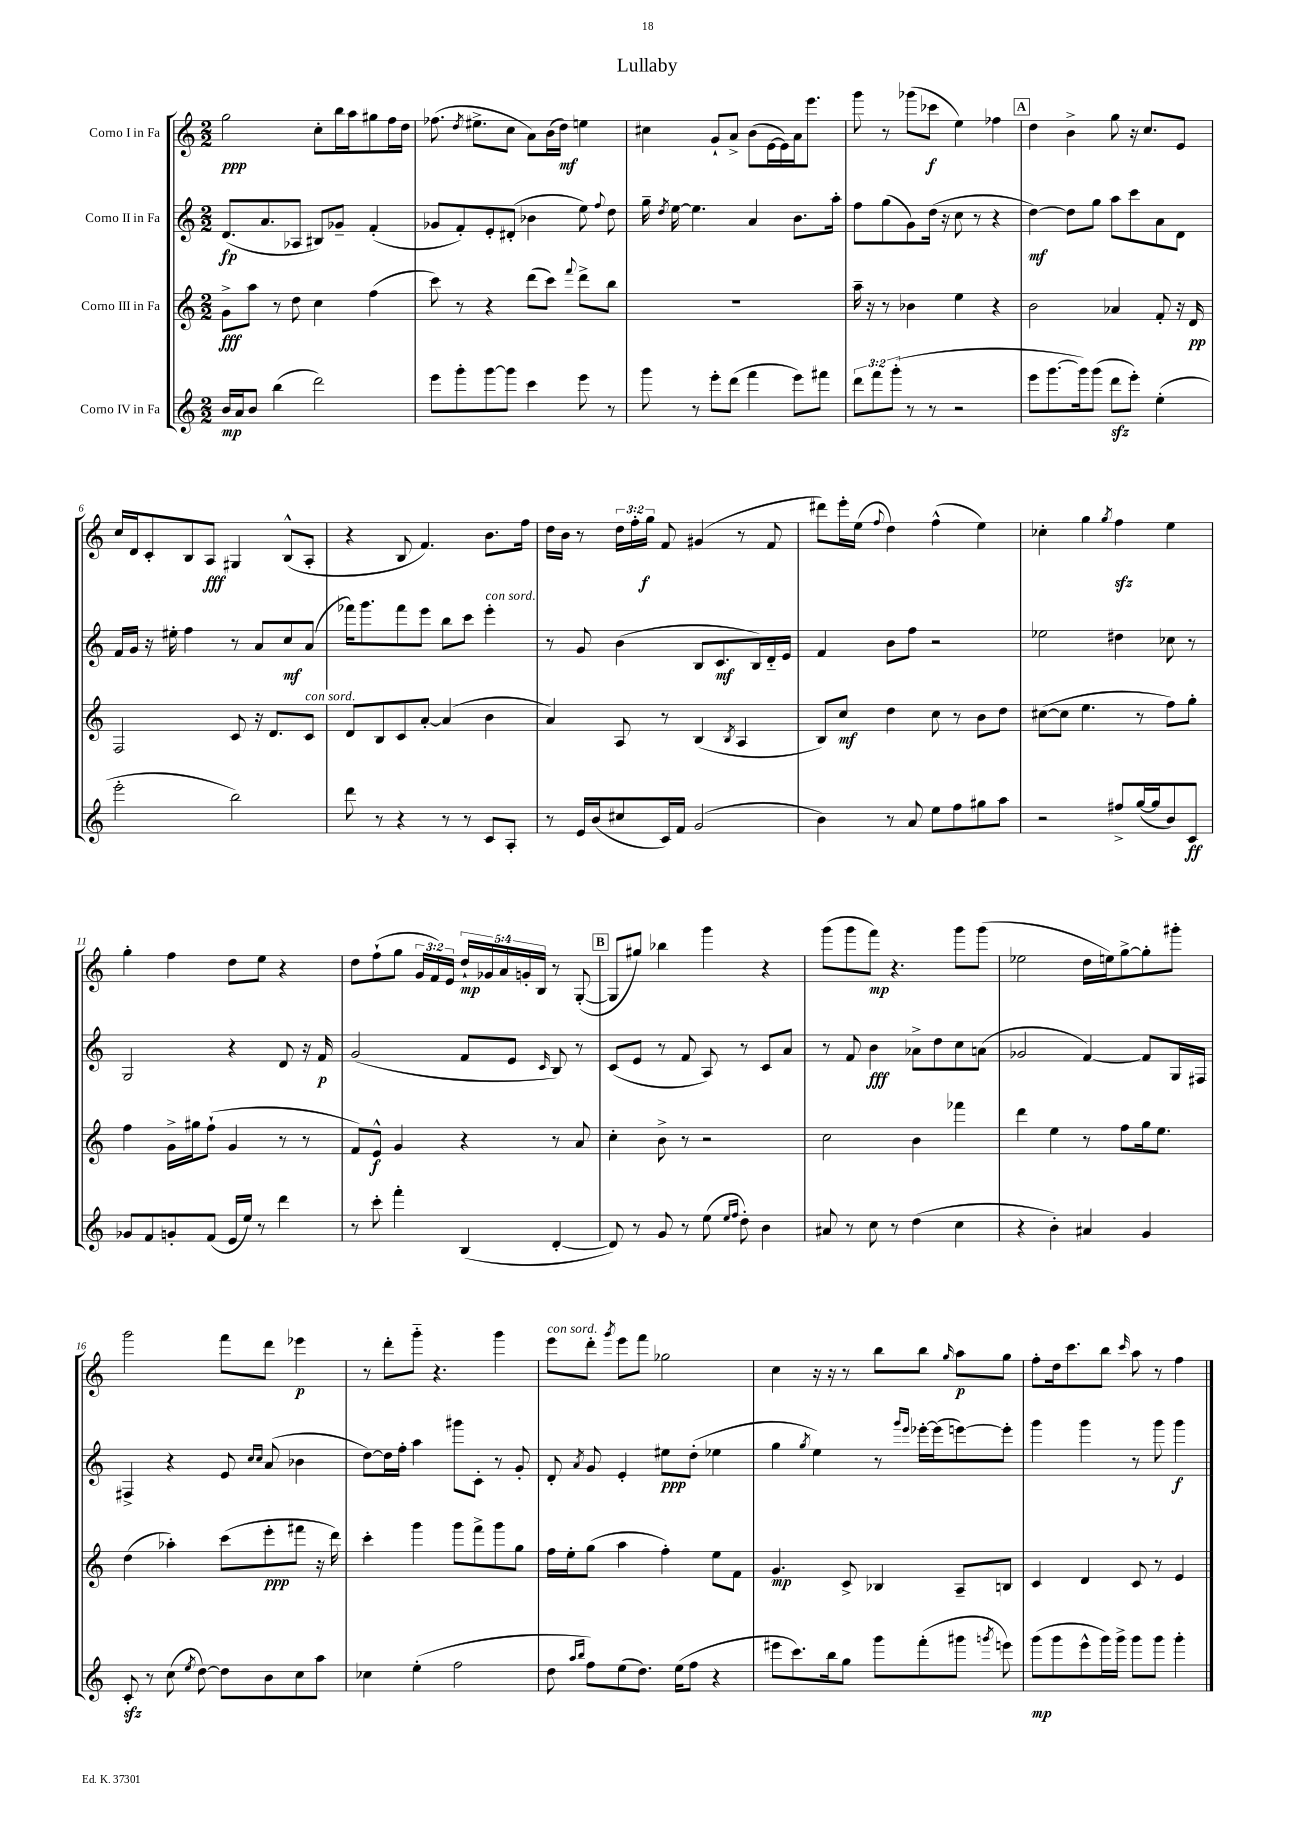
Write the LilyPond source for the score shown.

\header { title = "Lullaby" }
<<
\new StaffGroup <<
\new Staff = "s0" \with { instrumentName = "Corno I in Fa" } {
    \clef treble \key c \major \numericTimeSignature \time 2/2 \override Staff.TupletNumber.text = #tuplet-number::calc-fraction-text
    \autoBeamOff g''2\ppp c''8[-. b''16 a''16 gis''8 f''16 d''16] |
    fes''8.( \acciaccatura { d''8 } eis''8.[-> c''8] a'8[) b'16( d''16]\mf) e''4 |
    cis''4 g'8[-! a'8]-> b'8[( e'16~ e'16) a'16 e'''8.] |
    g'''8 r8 ges'''8[( ces'''8]\f e''4) fes''4 |
    \mark \markup { \box "A" } d''4 b'4-> g''8 r16 c''8.[ e'8] |
    c''16[ d'16 c'8-. b8 a8]\fff gis4 b8[-^( a8]-. |
    r4 b8 f'4.) b'8.[ f''16] |
    d''16[ b'16] r8 \tuplet 3/2 { d''16[ f''16-. g''16]\f } f'8 gis'4( r8 f'8 |
    dis'''8[) e'''16-. e''16]( \appoggiatura { f''8 } d''4) f''4-^( e''4) |
    ces''4-. g''4 \acciaccatura { g''8 } f''4\sfz e''4 |
    g''4-. f''4 d''8[ e''8] r4 |
    d''8[ f''8-!( g''8] \tuplet 3/2 { g'16[ f'16) e'16] } \tuplet 5/4 { d''16[-!\mp ges'16 a'16 g'16-. b16] } r8 g8~-.( |
    \mark \markup { \box "B" } g8[ gis''8]) bes''4 g'''4 r4 |
    g'''8[( g'''8 f'''8]\mp) r4. g'''8[ g'''8]( |
    ees''2 d''16[ e''16) g''8~-> g''8-. gis'''8]-. |
    g'''2 f'''8[ d'''8] ees'''4\p |
    r8 d'''8[-. g'''8]-_ r4. g'''4 |
    e'''8[^\markup { \italic "con sord." } d'''8]-. \acciaccatura { g'''8 } e'''8[ f'''8] ges''2 |
    c''4 r16 r16 r8 b''8[ b''8] \grace { g''16 } a''8[\p g''8] |
    f''8[-. d''16 c'''8. b''8] \grace { c'''16 } a''8 r8 f''4 \bar "|." |
}
\new Staff = "s1" \with { instrumentName = "Corno II in Fa" } {
    \clef treble \key c \major \numericTimeSignature \time 2/2
    \autoBeamOff d'8.[\fp( a'8. aes8] bis8[) ges'8]-- f'4-.( |
    ges'8[ f'8-.) e'8-. dis'8]-.( bes'4 e''8) \appoggiatura { f''8 } d''8 |
    g''16-- \acciaccatura { d''8 } e''16~ e''4. a'4 b'8.[ a''16]-. |
    f''8[ g''8( g'8) d''16]( r16 c''8 r8 r4 |
    \mark \markup { \box "A" } d''4~\mf) d''8[ g''8] a''8[ c'''8 a'8 d'8] |
    f'16[ g'16] r16 eis''16-. f''4 r8 a'8[ c''8\mf a'8]( |
    fes'''16[) g'''8. fes'''8 e'''8] b''8[ c'''8] e'''4-.^\markup { \italic "con sord." } |
    r8 g'8 b'4( b8[ c'8.\mf b16) d'16-_ e'16] |
    f'4 b'8[ f''8] r2 |
    ees''2 dis''4 ces''8 r8 |
    g2 r4 d'8 r16 f'16\p |
    g'2( f'8[ e'8] \grace { c'16 } b8) r8 |
    \mark \markup { \box "B" } c'8[( e'8] r8 f'8 a8) r8 c'8[ a'8] |
    r8 f'8 b'4\fff aes'8[-> d''8 c''8 a'8]( |
    ges'2 f'4~) f'8[ g16 fis16] |
    fis4-> r4 e'8 \grace { c''16[ c''16] } a'8( bes'4 |
    d''8[~) d''16 f''16]-. a''4 gis'''8[ c'8]-. r8 g'8-. |
    d'8-. \acciaccatura { a'8 } g'8 e'4-. eis''8[\ppp d''8]-.( ees''4 |
    g''4 \acciaccatura { g''8 } e''4) r8 \grace { g'''16[ e'''16] } ees'''16[~-. ees'''16( e'''8~) e'''8]-. |
    g'''4 g'''4 r8 g'''8 g'''4\f \bar "|." |
}
\new Staff = "s2" \with { instrumentName = "Corno III in Fa" } {
    \clef treble \key c \major \numericTimeSignature \time 2/2
    \autoBeamOff g'8[->\fff a''8] r8 d''8 c''4 f''4( |
    c'''8) r8 r4 d'''8[( c'''8]) \appoggiatura { f'''8 } d'''8[-> b''8] |
    R1 |
    a''16-- r16 r8 bes'4 e''4 r4 |
    \mark \markup { \box "A" } b'2 aes'4 f'8-. r16 d'16\pp |
    f2 c'8 r16 d'8.[ c'8]^\markup { \italic "con sord." } |
    d'8[ b8 c'8 a'8]~-. a'4( b'4 |
    a'4) a8 r8 b4( \acciaccatura { b8 } a4 |
    b8[) c''8]\mf d''4 c''8 r8 b'8[ d''8] |
    cis''8[~( cis''8] e''4. r8 f''8[) g''8]-. |
    f''4 g'16[-> gis''16 f''8]-!( g'4 r8 r8 |
    f'8[) e'8]-^\f g'4 r4 r8 a'8 |
    \mark \markup { \box "B" } c''4-. b'8-> r8 r2 |
    c''2 b'4 fes'''4 |
    d'''4 e''4 r8 f''8[ g''16 e''8.] |
    d''4( aes''4-.) c'''8[( e'''8-.\ppp fis'''8] r16 d'''16) |
    c'''4-. g'''4 g'''8[ f'''8-> g'''8 g''8] |
    f''16[ e''16-. g''8]( a''4 f''4-.) e''8[ f'8] |
    g'4.\mp c'8-> bes4 a8[-- b8] |
    c'4 d'4 c'8 r8 e'4 \bar "|." |
}
\new Staff = "s3" \with { instrumentName = "Corno IV in Fa" } {
    \clef treble \key c \major \numericTimeSignature \time 2/2 \override Staff.TupletNumber.text = #tuplet-number::calc-fraction-text
    \autoBeamOff b'16[\mp a'16 b'8] b''4( d'''2) |
    e'''8[ g'''8-. g'''8~ g'''8] c'''4 e'''8 r8 |
    g'''8 r8 e'''8[-. d'''8]( f'''4 e'''8[) fis'''8] |
    \tuplet 3/2 { d'''8[ f'''8 g'''8]-.( } r8 r8 r2 |
    \mark \markup { \box "A" } e'''8[ g'''8.~ g'''16) g'''8]( d'''8[\sfz e'''8]-.) e''4-.( |
    e'''2-. b''2) |
    d'''8 r8 r4 r8 r8 c'8[ a8]-. |
    r8 e'16[ b'16( cis''8 c'16) f'16] g'2( |
    b'4) r8 a'8 e''8[ f''8 gis''8 a''8] |
    r2 fis''8[-> g''16~( g''16 b'8) c'8]\ff |
    ges'8[ f'8 g'8-. f'8]( e'16[ e''16]) r8 d'''4 |
    r8 c'''8-. f'''4-. b4( d'4~-. |
    \mark \markup { \box "B" } d'8) r8 g'8 r8 e''8( \grace { e''16[ f''16] } d''8-.) b'4 |
    ais'8 r8 c''8 r8 d''4( c''4 |
    r4 b'4-.) ais'4 g'4 |
    c'8-.\sfz r8 c''8( \acciaccatura { e''8 } d''8~) d''8[ b'8 c''8 a''8] |
    ces''4 e''4-.( f''2 |
    d''8 \grace { a''16[ b''16] } f''8[) e''8( d''8.]) e''16[( f''8] r4 |
    eis'''8[ c'''8.) b''16 g''8] g'''8[ f'''8-.( gis'''8] \acciaccatura { g'''8 } e'''8) |
    g'''8[\mp( g'''8 e'''8-^ g'''16) g'''16]-> g'''8[ g'''8] g'''4-. \bar "|." |
}
>>
>>
